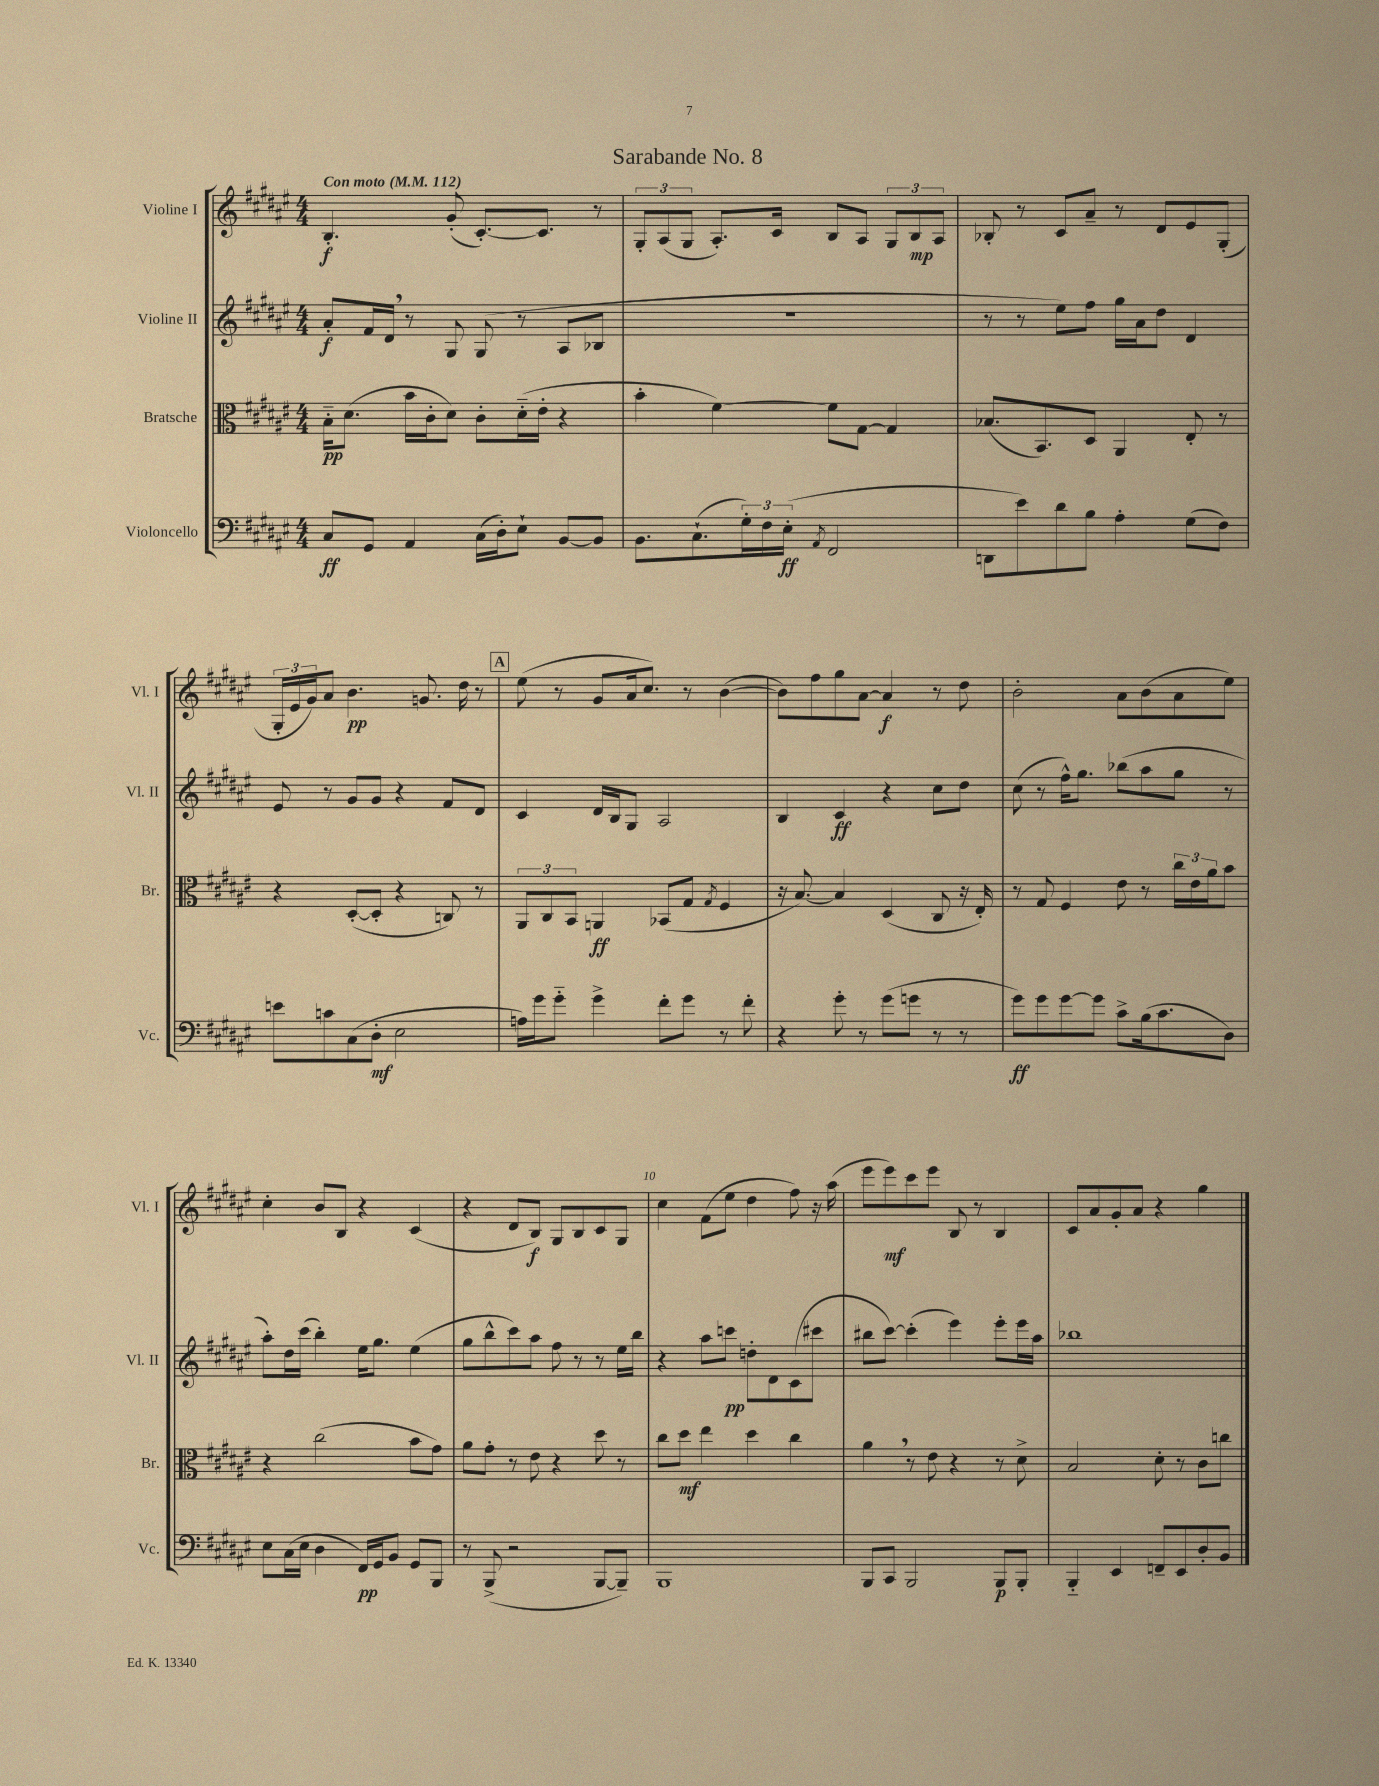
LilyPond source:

\header { title = "Sarabande No. 8" }
<<
\new StaffGroup <<
\new Staff = "s0" \with { instrumentName = "Violine I" shortInstrumentName = "Vl. I" } {
    \clef treble \key fis \major \numericTimeSignature \time 4/4 \tempo "Con moto" 4 = 112
    b4.-.\f gis'8-.( cis'8.~-.) cis'8. r8 |
    \tuplet 3/2 { gis8-. ais8( gis8 } ais8.-.) cis'16 b8 ais8 \tuplet 3/2 { gis8 b8\mp ais8 } |
    bes8-. r8 cis'8 ais'8-- r8 dis'8 eis'8 gis8-.( |
    \tuplet 3/2 { gis16-. eis'16 gis'16) } ais'8 b'4.\pp g'8. dis''16 r8 |
    \mark \markup { \box "A" } eis''8( r8 gis'8 ais'16 cis''8.) r8 b'4~( |
    b'8) fis''8 gis''8 ais'8~ ais'4\f r8 dis''8 |
    b'2-. ais'8 b'8( ais'8 eis''8) |
    cis''4-. b'8 b8 r4 cis'4( |
    r4 dis'8 b8\f) gis8 b8 cis'8 gis8 |
    cis''4 fis'8( eis''8 dis''4 fis''8) r16 ais''16( |
    eis'''8 eis'''8\mf) cis'''8 eis'''8 b8 r8 b4 |
    cis'8 ais'8 gis'8-. ais'8 r4 gis''4 \bar "|." |
}
\new Staff = "s1" \with { instrumentName = "Violine II" shortInstrumentName = "Vl. II" } {
    \clef treble \key fis \major \numericTimeSignature \time 4/4
    ais'8-.\f fis'16 dis'16 \breathe r8 gis8 gis8( r8 ais8 bes8 |
    r1 |
    r8 r8 eis''8) fis''8 gis''16 ais'16 dis''8 dis'4 |
    eis'8 r8 gis'8 gis'8 r4 fis'8 dis'8 |
    \mark \markup { \box "A" } cis'4 dis'16 b16 gis8 ais2 |
    b4 cis'4\ff r4 cis''8 dis''8 |
    cis''8( r8 fis''16-^) gis''8. bes''8( ais''8 gis''8 r8 |
    ais''8-.) dis''16 cis'''16( b''4-.) eis''16 gis''8. eis''4( |
    gis''8 b''8-^ cis'''8) ais''8 fis''8 r8 r8 eis''16 b''16 |
    r4 ais''8 c'''8\pp d''8-. dis'8 cis'8( cis'''8 |
    bis''8 cis'''8~) cis'''4-.( eis'''4) eis'''8-. eis'''16 ais''16 |
    bes''1 \bar "|." |
}
\new Staff = "s2" \with { instrumentName = "Bratsche" shortInstrumentName = "Br." } {
    \clef alto \key fis \major \numericTimeSignature \time 4/4
    b16-_\pp dis'8.( b'16 cis'16-. dis'8) cis'8-. dis'16-_( eis'16-. r4 |
    b'4-. fis'4~) fis'8 gis8~ gis4 |
    bes8.( b,8.) dis8 ais,4 eis8-. r8 |
    r4 dis8~-.( dis8-. r4 c8) r8 |
    \mark \markup { \box "A" } \tuplet 3/2 { ais,8 cis8 b,8 } a,4\ff bes,8( gis8 \acciaccatura { gis8 } fis4 |
    r16 b8.~) b4 dis4( cis8 r16 eis16-.) |
    r8 gis8 fis4 eis'8 r8 \tuplet 3/2 { cis''16 eis'16 ais'16 } b'8 |
    r4 cis''2( b'8 gis'8) |
    ais'8 gis'8-. r8 eis'8 r4 dis''8 r8 |
    cis''8 dis''8\mf eis''4 dis''4 cis''4 |
    ais'4 \breathe r8 eis'8 r4 r8 dis'8-> |
    b2 dis'8-. r8 cis'8 c''8 \bar "|." |
}
\new Staff = "s3" \with { instrumentName = "Violoncello" shortInstrumentName = "Vc." } {
    \clef bass \key fis \major \numericTimeSignature \time 4/4
    cis8\ff gis,8 ais,4 cis16( dis16-.) eis8-! b,8~ b,8 |
    b,8. cis8.-!( \tuplet 3/2 { gis16-.) fis16 eis16-.\ff( } \acciaccatura { ais,8 } fis,2 |
    d,8 eis'8) dis'8 b8 ais4-. gis8( fis8) |
    e'8 c'8 cis8( dis8-.\mf eis2 |
    \mark \markup { \box "A" } a16) gis'16 gis'8-_ gis'4-> fis'8-. gis'8 r8 fis'8-. |
    r4 gis'8-. r8 gis'8( g'8 r8 r8 |
    gis'8\ff) gis'8 gis'8~ gis'8 cis'8-> b16( cis'8. dis8) |
    eis8 cis16( eis16 dis4 fis,16\pp) gis,16 b,8 gis,8 b,,8 |
    r8 b,,8->( r2 b,,8~ b,,8--) |
    b,,1 |
    b,,8 cis,8 b,,2 b,,8\p b,,8-. |
    b,,4-_ eis,4 f,8-- eis,8 dis8-. b,8 \bar "|." |
}
>>
>>
\layout { \context { \Score \override BarNumber.break-visibility = ##(#f #t #t) barNumberVisibility = #(every-nth-bar-number-visible 5) } }
